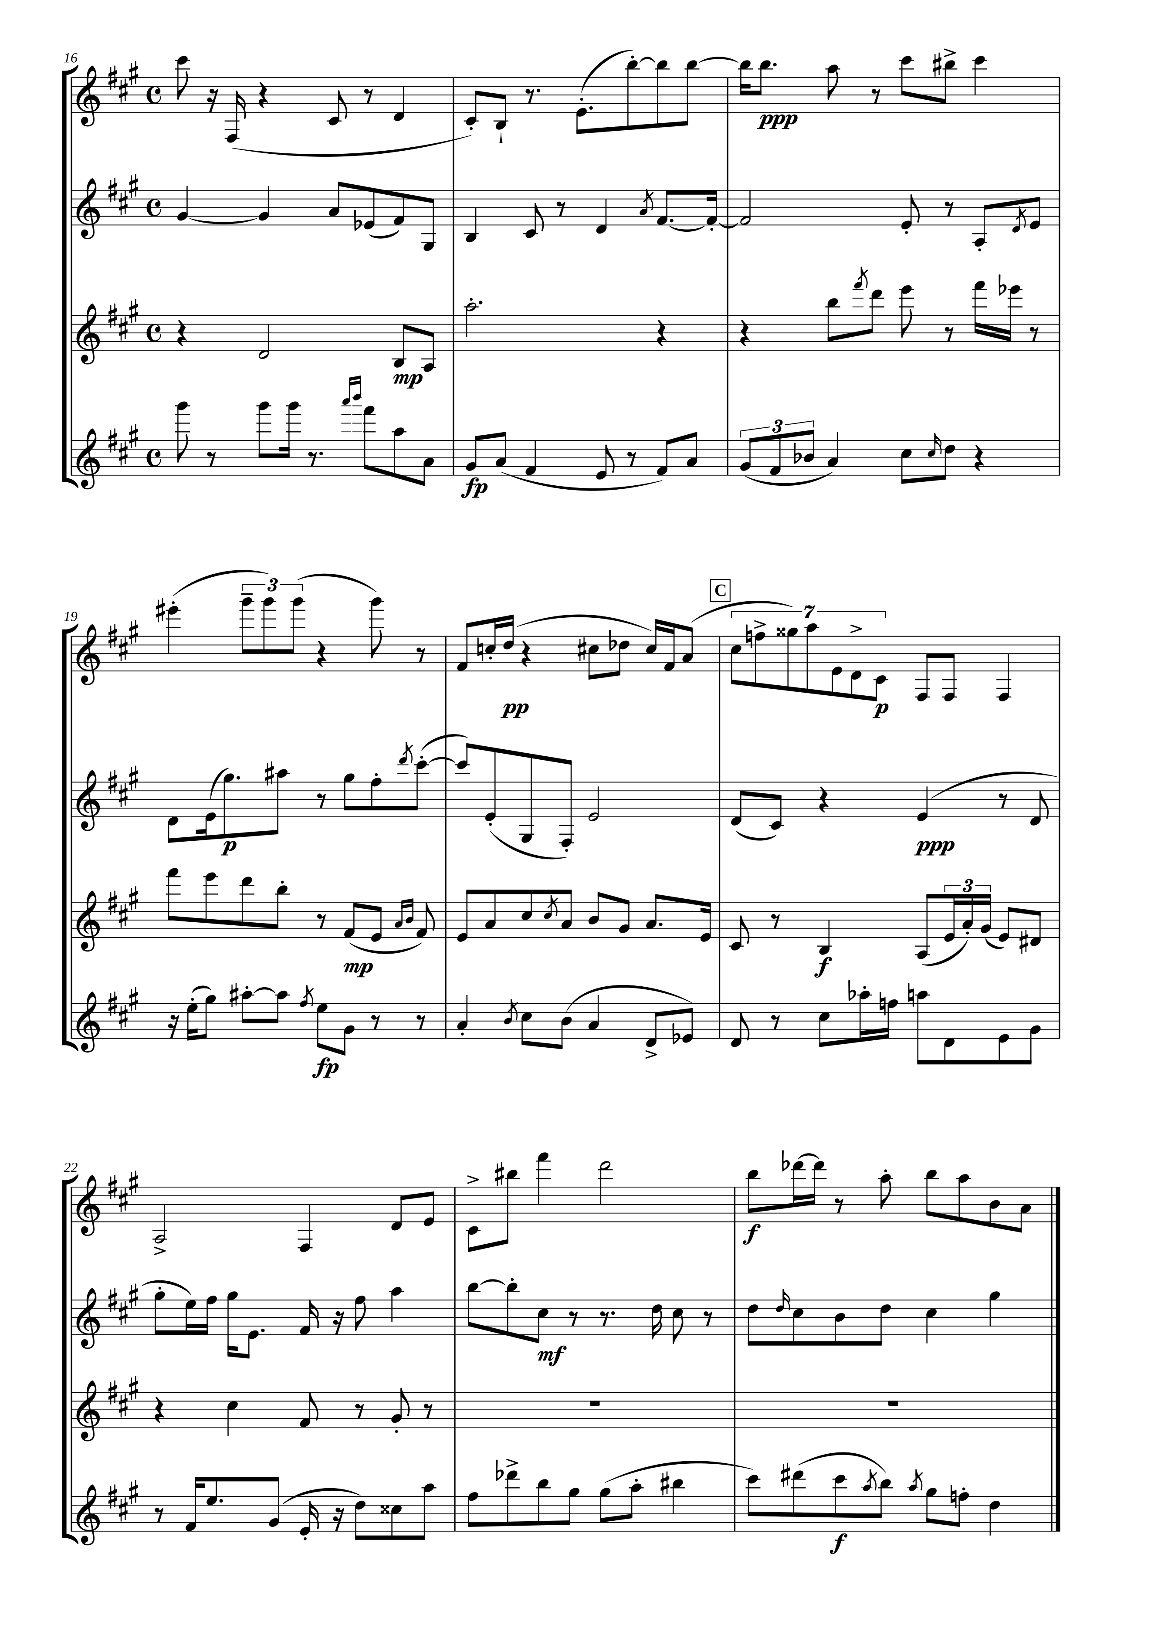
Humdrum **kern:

**kern	**kern	**kern	**kern
*staff4	*staff3	*staff2	*staff1
*clefG2	*clefG2	*clefG2	*clefG2
*k[f#c#g#]	*k[f#c#g#]	*k[f#c#g#]	*k[f#c#g#]
*M4/4	*M4/4	*M4/4	*M4/4
*met(c)	*met(c)	*met(c)	*met(c)
8ggg#	4r	[4g#	8ccc#
8r	.	.	16r
.	.	.	(16F#
8ggg#	2d	4g#]	4r
16ggg#	.	.	.
8.r	.	.	.
.	.	8a	8c#
16qqaaa	.	.	.
16qqbbb	.	.	.
8fff#	.	(8e-	8r
8aa	8B	8f#)	4d
8a	8A	8G#	.
=	=	=	=
8g#	2.aa'	4B	8c#')
(8a	.	.	8B`
4f#	.	8c#	8.r
.	.	8r	.
.	.	.	(8.e'
8e	.	4d	.
8r	.	.	[8bb')
.	.	8qa	.
8f#)	4r	[8.f#	8bb]
8a	.	.	[8bb
.	.	16f#'_	.
=	=	=	=
(12g#	4r	2f#]	16bb]
.	.	.	8.bb
12f#	.	.	.
12b-	.	.	.
4a)	8bb	.	8aa
.	8qfff#	.	.
.	8ddd	.	8r
8cc#	8eee	8e'	8ccc#
16qqcc#	.	.	.
8dd	8r	8r	8bb#^
4r	16fff#	8A'	4ccc#
.	16eee-	.	.
.	.	8qd	.
.	8r	8e	.
=	=	=	=
16r	8fff#	8d	(4eee#'
(16ee'	.	.	.
8gg#)	8eee	(16e	.
.	.	8.gg#)	.
[8aa#'	8ddd	.	12ggg#~
.	.	.	12ggg#)
8aa#]	8bb'	8aa#	.
.	.	.	(12ggg#
8qff#	.	.	.
8ee	8r	8r	4r
8g#	(8f#	8gg#	.
8r	8e	8ff#'	8ggg#)
.	16qqa	.	.
.	16qqb	8qddd	.
8r	8f#)	([8ccc#'	8r
=	=	=	=
4a'	8e	8ccc#])	8f#
.	8a	(8e'	16cc'
.	.	.	(16dd
8qb	.	.	.
8cc#	8cc#	8G#	4r
.	8qcc#	.	.
(8b	8a	8F#')	.
4a	8b	2e	8cc#
.	8g#	.	8dd-
8d^	8.a	.	16cc#)
.	.	.	16f#
8e-)	.	.	(8a
.	16e	.	.
=	=	=	=
8d	8c#	(8d	14cc#
.	.	.	14ff^
8r	8r	8c#)	.
.	.	.	14gg##)
.	.	.	14aa
8cc#	4B	4r	.
.	.	.	14e
.	.	.	14d^
16aa-'	.	.	.
.	.	.	14c#
16ff	.	.	.
8aa	(8A	(4e	8F#
8d	24e	.	8F#
.	24a')	.	.
.	(24g#	.	.
8e	8e)	8r	4F#
8g#	8d#	8d	.
=	=	=	=
8r	4r	8gg#'	2A^
16f#	.	16ee)	.
8.ee	.	16ff#	.
.	4cc#	16gg#	.
.	.	8.e	.
(8g#	.	.	.
16e'	8f#	16f#	4F#
16r	.	16r	.
8dd)	8r	8ff#	.
8cc##	8g#'	4aa	8d
8aa	8r	.	8e
=	=	=	=
8ff#	1r	[8bb	8c#^
8ddd-^	.	8bb']	8bb#
8bb	.	8cc#	4fff#
8gg#	.	8r	.
(8gg#	.	8.r	2ddd
8aa'	.	.	.
.	.	16dd	.
4bb#	.	8cc#	.
.	.	8r	.
=	=	=	=
8ccc#)	1r	8dd	8bb
.	.	16qqdd	.
(8ddd#	.	8cc#	[16ddd-
.	.	.	16ddd-]
8ccc#	.	8b	8r
8qaa	.	.	.
8bb)	.	8dd	8aa'
8qaa	.	.	.
8gg#	.	4cc#	8bb
8ff'	.	.	8aa
4dd	.	4gg#	8b
.	.	.	8a
==	==	==	==
*-	*-	*-	*-
